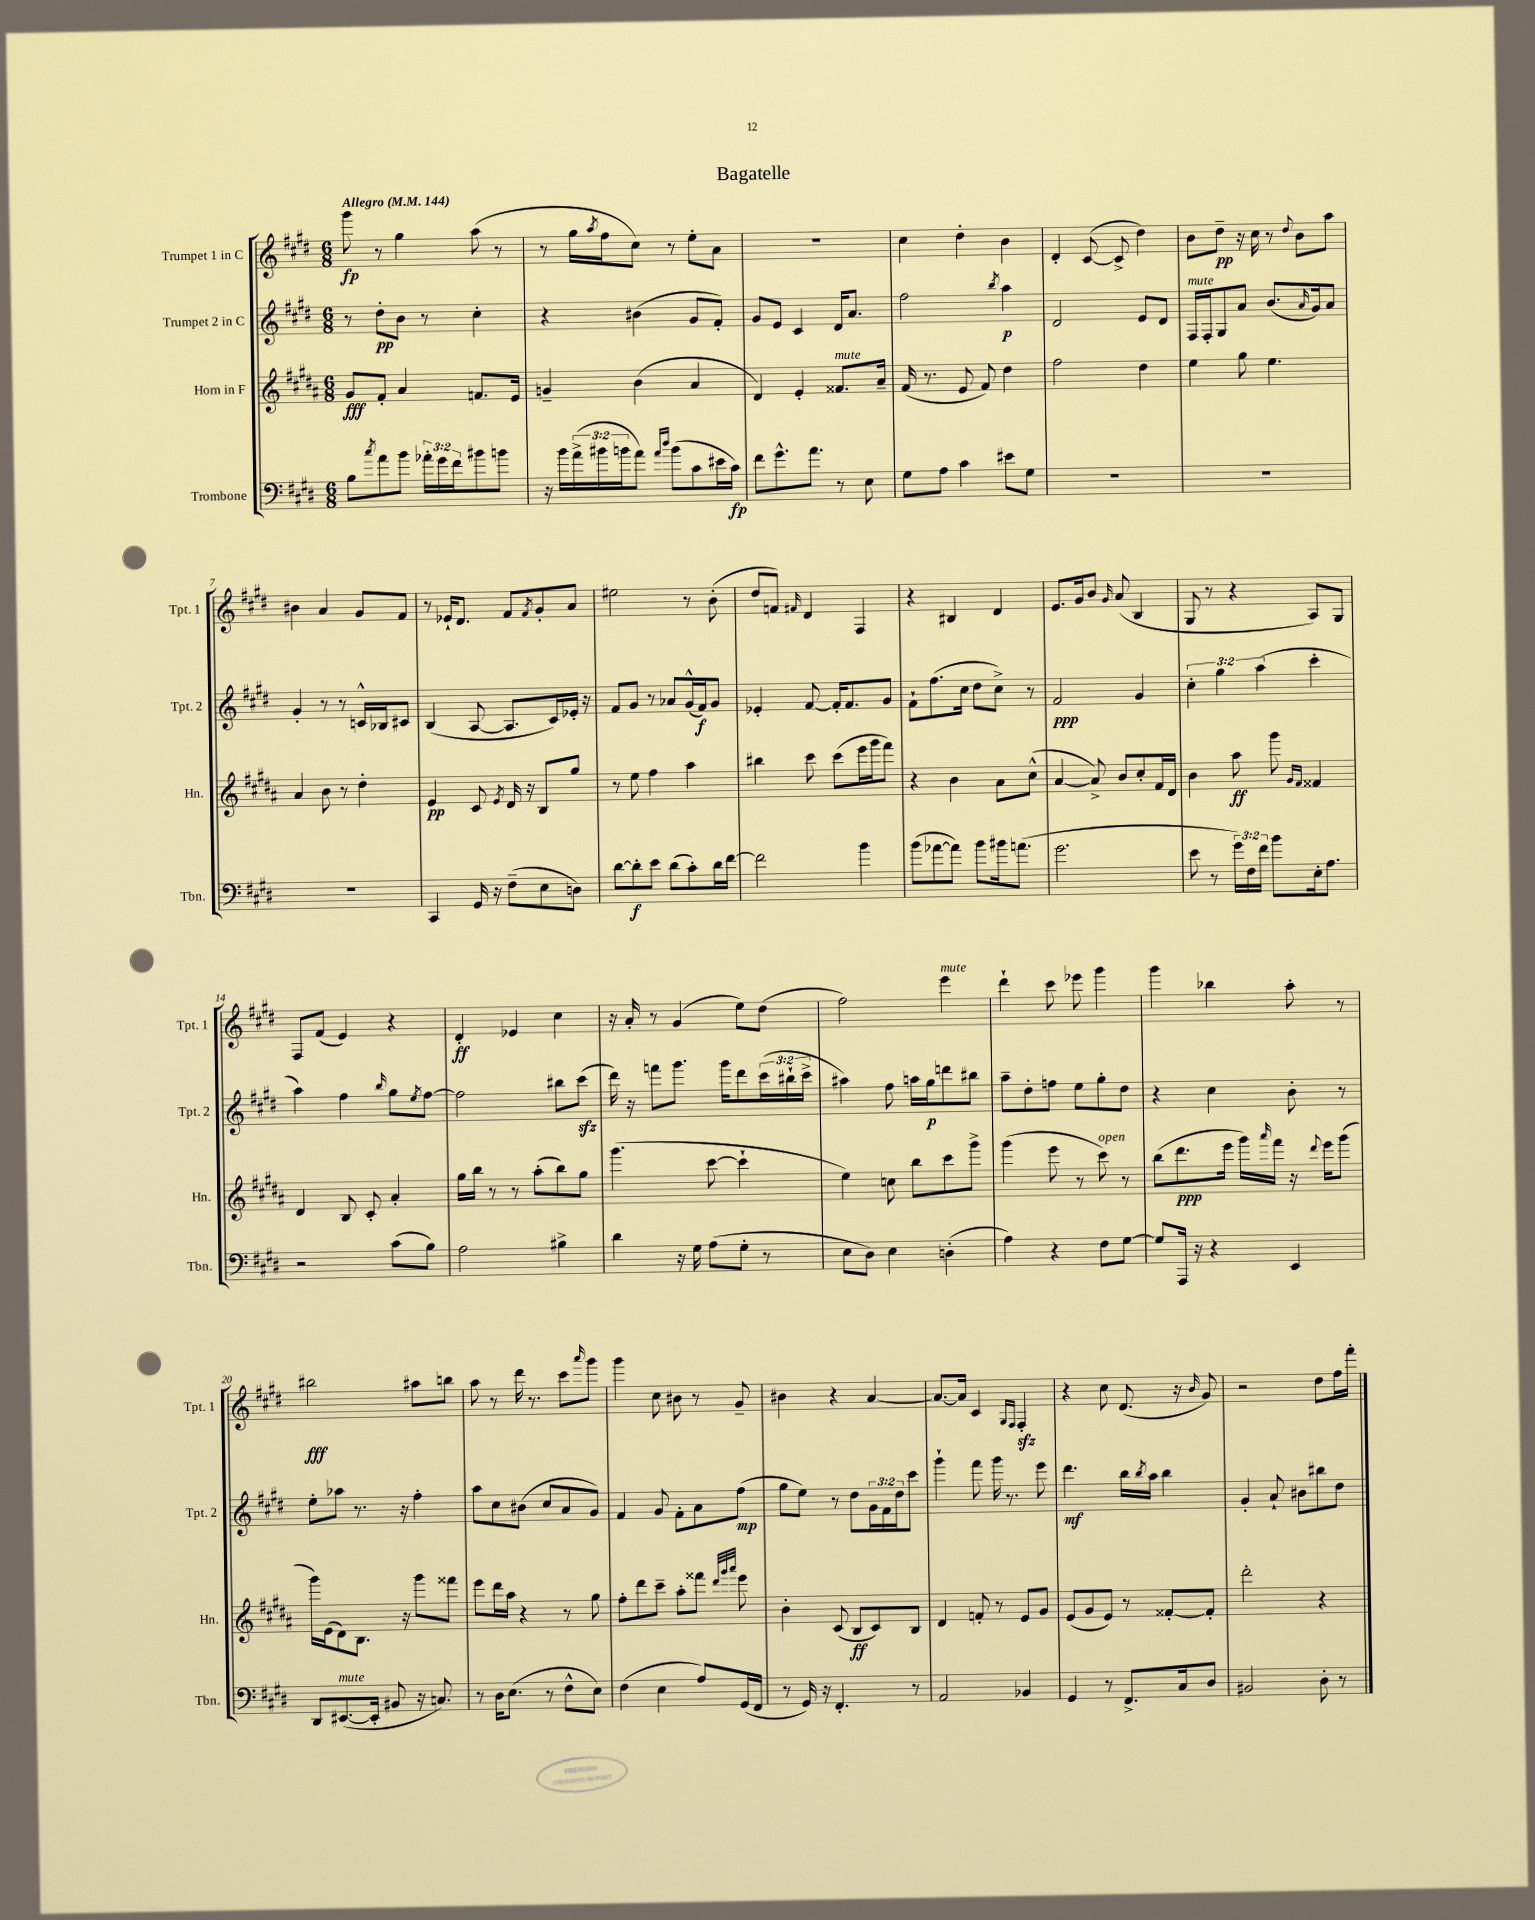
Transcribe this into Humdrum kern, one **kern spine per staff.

**kern	**dynam	**kern	**dynam	**kern	**dynam	**kern	**dynam
*part4	*part4	*part3	*part3	*part2	*part2	*part1	*part1
*staff4	*staff4	*staff3	*staff3	*staff2	*staff2	*staff1	*staff1
*I"Trombone	*	*I"Horn in F	*	*I"Trumpet 2 in C	*	*I"Trumpet 1 in C	*
*I'Tbn.	*	*I'Hn.	*	*I'Tpt. 2	*	*I'Tpt. 1	*
*clefF4	*	*clefG2	*	*clefG2	*	*clefG2	*
*k[f#c#g#d#]	*	*k[f#c#g#d#a#]	*	*k[f#c#g#d#]	*	*k[f#c#g#d#]	*
*M6/8	*	*M6/8	*	*M6/8	*	*M6/8	*
*MM144	*	*MM144	*	*MM144	*	*MM144	*
=1	=1	=1	=1	=1	=1	=1	=1
!	!	!	!	!	!	!LO:TX:a:B:t=Allegro	!
8B\L	.	8g#/L	fff	8r	.	8ggg#\	fp
8qcc#/	.	.	.	.	.	.	.
8a\	.	8f#'/J	.	8dd#'\L	pp	8r	.
8b\J	.	4a#/	.	8b\J	.	4gg#\	.
24a-X'\LL	.	.	.	8r	.	.	.
24g#\	.	.	.	.	.	.	.
24f#\J	.	.	.	.	.	.	.
8b#X\	.	8.fn/L	.	4cc#'\	.	(8aa\	.
8bn\J	.	.	.	.	.	8r	.
.	.	16e/Jk	.	.	.	.	.
=2	=2	=2	=2	=2	=2	=2	=2
16r	.	4gn~/	.	4r	.	8r	.
16b\LL	.	.	.	.	.	.	.
(24a^\	.	.	.	.	.	16gg#\LL	.
24b#X\	.	.	.	.	.	.	.
.	.	.	.	.	.	8qaa/	.
.	.	.	.	.	.	16ff#\J	.
24bn\J	.	.	.	.	.	.	.
8a\J)	.	(4b\	.	(4b#X\	.	8cc#\J)	.
16qqa/LL	.	.	.	.	.	.	.
16qqdd#/JJ	.	.	.	.	.	.	.
(8b\L	.	.	.	.	.	8r	.
8c#\	.	4a#/	.	8g#/L	.	8ee'\L	.
16e#X\L	.	.	.	8f#'/J)	.	8a\J	.
16c#\JJ)	fp	.	.	.	.	.	.
=3	=3	=3	=3	=3	=3	=3	=3
8f#\L	.	4d#/)	.	8g#/L	.	2.r	.
8.g#^^\	.	.	.	8e/J	.	.	.
.	.	4e'/	.	4c#/	.	.	.
8.a\J	.	.	.	.	.	.	.
!	!	!LO:TX:a:i:t=mute	!	!	!	!	!
8r	.	8.f##X/L	.	16d#/KL	.	.	.
.	.	.	.	8.a/J	.	.	.
8E\	.	.	.	.	.	.	.
.	.	16a#~/Jk	.	.	.	.	.
=4	=4	=4	=4	=4	=4	=4	=4
8G#\L	.	(16f#/	.	2ff#\	.	4cc#\	.
.	.	8.r	.	.	.	.	.
8A\J	.	.	.	.	.	.	.
4c#\	.	8e/	.	.	.	4dd#'\	.
.	.	8f#/)	.	.	.	.	.
.	.	.	.	8qbb/	.	.	.
8e#X\L	.	4dd#\	.	4aa\	p	4b\	.
8G#\J	.	.	.	.	.	.	.
=5	=5	=5	=5	=5	=5	=5	=5
2.r	.	2ff#\	.	2d#/	.	4d#'/	.
.	.	.	.	.	.	([8c#/	.
.	.	.	.	.	.	8c#^/]	.
.	.	4dd#\	.	8e/L	.	4dd#\)	.
.	.	.	.	8d#/J	.	.	.
=6	=6	=6	=6	=6	=6	=6	=6
!	!	!	!	!LO:TX:a:i:t=mute	!	!	!
2.r	.	4ee\	.	16F#/LL	.	8b\L	.
.	.	.	.	16F#'/J	.	.	.
.	.	.	.	8G#/	.	8dd#~\J	pp
.	.	8gg#\	.	8a/J	.	16r	.
.	.	.	.	.	.	16cc#\	.
.	.	4.ee\	.	(8.b/L	.	8r	.
.	.	.	.	.	.	8qqdd#/	.
.	.	.	.	.	.	8b\L	.
.	.	.	.	16qqa/	.	.	.
.	.	.	.	16g#/k)	.	.	.
.	.	.	.	8a/J	.	8aa\J	.
!!LO:LB:g=z
=7	=7	=7	=7	=7	=7	=7	=7
2.r	.	4a#/	.	4g#'/	.	4b#X\	.
.	.	8b\	.	8r	.	4a/	.
.	.	8r	.	8r	.	.	.
.	.	4dd#'\	.	16cn^^/LL	.	8g#/L	.
.	.	.	.	16B-X/J	.	.	.
.	.	.	.	8c#X/J	.	8f#/J	.
=8	=8	=8	=8	=8	=8	=8	=8
4CC#/	.	4e/	pp	(4B/	.	8r	.
.	.	.	.	.	.	16e-X`/KL	.
.	.	.	.	.	.	8.d#/J	.
16GG#/	.	8c#/	.	[8A/	.	.	.
16r	.	.	.	.	.	.	.
.	.	8qe/	.	.	.	.	.
(8F#~\L	.	16d#/	.	8.A/L]	.	8f#/L	.
.	.	16r	.	.	.	.	.
.	.	.	.	.	.	8qf#/	.
8E\	.	8B/L	.	.	.	8g#'/	.
.	.	.	.	16c#/L)	.	.	.
8Dn\J)	.	8gg#/J	.	16e-X'/JJ	.	8a/J	.
.	.	.	.	16r	.	.	.
=9	=9	=9	=9	=9	=9	=9	=9
[8d#\L	.	8r	.	8f#/L	.	2ee#X\	.
8d#'\]	f	8ee\	.	8g#/J	.	.	.
8e\J	.	4ff#\	.	8r	.	.	.
(8d#\L	.	.	.	8a-X/L	.	.	.
8c#'\)	.	4aa#\	.	(16g#^^/L	.	8r	.
.	.	.	.	16f#/J)	f	.	.
16d#\L	.	.	.	8g#/J	.	(8b'\	.
[16f#\JJ	.	.	.	.	.	.	.
=10	=10	=10	=10	=10	=10	=10	=10
2f#\]	.	4bb#X\	.	4e-X'/	.	8dd#/L	.
.	.	.	.	.	.	8fn/J)	.
.	.	.	.	.	.	16qqf#X/	.
.	.	8ccc#\	.	[8f#/	.	4d#/	.
.	.	(8ccc#\L	.	16f#'/KL]	.	.	.
.	.	.	.	8.f#/	.	.	.
4b\	.	16eee\L	.	.	.	4F#/	.
.	.	16ggg#\J	.	.	.	.	.
.	.	8fff#\J)	.	8g#/J	.	.	.
=11	=11	=11	=11	=11	=11	=11	=11
(8b\L	.	4r	.	8f#`\L	.	4r	.
[8a-X\	.	.	.	(8.ff#\	.	.	.
8a-\J])	.	4b\	.	.	.	4B#X/	.
.	.	.	.	16cc#\Jk	.	.	.
8b\L	.	.	.	8dd#\L	.	.	.
16b#X\k	.	8a#\L	.	8cc#^\J)	.	4d#/	.
(8.an\J	.	.	.	.	.	.	.
.	.	(8cc#^^\J	.	8r	.	.	.
=12	=12	=12	=12	=12	=12	=12	=12
2.g#\	.	[4a#/	.	2f#/	ppp	8.e/L	.
.	.	.	.	.	.	16g#/k	.
.	.	8a#^/])	.	.	.	8b/J	.
.	.	.	.	.	.	16qqg#/	.
.	.	8b/L	.	.	.	(8a/	.
.	.	8cc#'/	.	4g#/	.	4B/	.
.	.	16f#/L	.	.	.	.	.
.	.	16d#/JJ	.	.	.	.	.
=13	=13	=13	=13	=13	=13	=13	=13
8e\	.	4b\	.	6cc#'\	.	8G#/	.
8r	.	.	.	.	.	8r	.
.	.	.	.	6gg#\	.	.	.
24g#\LL)	.	8aa#\	ff	.	.	4r	.
24F#\	.	.	.	.	.	.	.
24f#\JJ	.	.	.	(6aa\	.	.	.
8b\L	.	8ggg#\	.	.	.	.	.
.	.	16qqg#/LL	.	.	.	.	.
.	.	16qqf#/JJ	.	.	.	.	.
16E'\k	.	4f##X/	.	4ccc#'\	.	8A/L)	.
8.A\J	.	.	.	.	.	.	.
.	.	.	.	.	.	8G#/J	.
!!LO:LB:g=z
=14	=14	=14	=14	=14	=14	=14	=14
2r	.	4d#/	.	4aa\)	.	8F#/L	.
.	.	.	.	.	.	(8f#/J	.
.	.	8B/	.	4ff#\	.	4e/)	.
.	.	8c#'/	.	.	.	.	.
.	.	.	.	16qqbb/	.	.	.
(8c#\L	.	4a#'/	.	8gg#\L	.	4r	.
.	.	.	.	8qee/	.	.	.
8B\J)	.	.	.	[8ff#\J	.	.	.
=15	=15	=15	=15	=15	=15	=15	=15
2A\	.	16gg#\LL	.	2ff#\]	.	4d#'/	ff
.	.	16bb\JJ	.	.	.	.	.
.	.	8r	.	.	.	.	.
.	.	8r	.	.	.	4e-X/	.
.	.	(8aa#'\L	.	.	.	.	.
4B#X^\	.	8bb\)	.	8bb#X\L	.	4cc#\	.
.	.	8gg#\J	.	(8ccc#zz\J	.	.	.
=16	=16	=16	=16	=16	=16	=16	=16
4d#\	.	(4.ggg#\	.	16ddd#\)	.	16r	.
.	.	.	.	16r	.	16a'/	.
.	.	.	.	8fffn\L	.	8r	.
16r	.	.	.	8.ggg#\J	.	(4g#/	.
16G#\	.	.	.	.	.	.	.
(8A\L	.	[8ccc#\	.	.	.	.	.
.	.	.	.	16ggg#\KL	.	.	.
8G#'\J	.	4ccc#`\]	.	8ddd#\	.	8ee\L)	.
8r	.	.	.	(24ccc#\L	.	(8dd#\J	.
.	.	.	.	24bb#X`\	.	.	.
.	.	.	.	24ccc#^\JJ	.	.	.
=17	=17	=17	=17	=17	=17	=17	=17
8E\L	.	4ee\)	.	4aa#X\)	.	2ff#\)	.
8D#\J)	.	.	.	.	.	.	.
4E\	.	8ccn\	.	8ff#\	.	.	.
.	.	8bb\L	.	16aan\LL	.	.	.
.	.	.	.	16gg#\J	p	.	.
!	!	!	!	!	!	!LO:TX:a:i:t=mute	!
(4Dn'\	.	8ccc#\	.	8dddn\	.	4eee\	.
.	.	8ggg#^\J	.	8bb#X\J	.	.	.
=18	=18	=18	=18	=18	=18	=18	=18
4A\)	.	(4ggg#\	.	8aa~\L	.	4ddd#`\	.
.	.	.	.	8dd#'\	.	.	.
4r	.	8eee\	.	8ffn\J	.	8ccc#\	.
.	.	8r	.	8ee\L	.	8eee-X\	.
!	!	!LO:TX:a:i:t=open	!	!	!	!	!
8F#\L	.	8ccc#\)	.	8gg#'\	.	4ggg#\	.
[8G#\J	.	8r	.	8dd#\J	.	.	.
=19	=19	=19	=19	=19	=19	=19	=19
8G#/L]	.	(8bb\L	.	4r	.	4ggg#\	.
16AAA/Jk	.	8.ddd#\	ppp	.	.	.	.
16r	.	.	.	.	.	.	.
4r	.	.	.	4cc#\	.	4bb-X\	.
.	.	16eee\Jk	.	.	.	.	.
.	.	16ggg#\LL)	.	.	.	.	.
.	.	16qqaaa#/	.	.	.	.	.
.	.	16fff#\JJ	.	.	.	.	.
4EE/	.	16r	.	8b'\	.	8aa'\	.
.	.	8qqddd#/	.	.	.	.	.
.	.	16eee\KL	.	.	.	.	.
.	.	(8ggg#\J	.	8r	.	8r	.
!!LO:LB:g=z
=20	=20	=20	=20	=20	=20	=20	=20
8DD#/L	.	16ggg#\LL)	.	8ee'\L	.	2bb#X\	fff
.	.	(16e\J	.	.	.	.	.
!LO:TX:a:i:t=mute	!	!	!	!	!	!	!
([8.EE#X/	.	8d#\)	.	8aa-X\J	.	.	.
.	.	8.B\J	.	8.r	.	.	.
16EE#'/Jk]	.	.	.	.	.	.	.
8BB#X/	.	.	.	.	.	.	.
.	.	16r	.	16r	.	.	.
16r	.	8ggg#\L	.	4ff#'\	.	8aa#X\L	.
8.Cn/)	.	.	.	.	.	.	.
.	.	8fff##X\J	.	.	.	8bbn\J	.
=21	=21	=21	=21	=21	=21	=21	=21
8r	.	8eee\L	.	8aa\L	.	8aa\	.
16D#\KL	.	16ddd#\L	.	8cc#\	.	8r	.
(8.E\J	.	16aa#\JJ	.	.	.	.	.
.	.	4r	.	(8b#X\J	.	16ddd#\	.
.	.	.	.	.	.	8.r	.
8r	.	.	.	8cc#/L	.	.	.
8F#^^\L	.	8r	.	8a/	.	8ccc#\L	.
.	.	.	.	.	.	16qqaaa/	.
8E\J)	.	8gg#\	.	8g#/J)	.	8ggg#\J	.
=22	=22	=22	=22	=22	=22	=22	=22
(4F#\	.	8ff#'\L	.	4f#/	.	4ggg#\	.
.	.	8ddd#\	.	.	.	.	.
4E\	.	8ccc#~\J	.	8g#/	.	8cc#\	.
.	.	8aa#'\L	.	8f#'\L	.	8b#X\	.
8A/L)	.	8fff##X\J	.	8a\	.	8r	.
.	.	32qqddd#/LLL	.	.	.	.	.
.	.	32qqggg#/	.	.	.	.	.
.	.	32qqaaa#/JJJ	.	.	.	.	.
(16GG#/L	.	8eee\	.	(8ff#\J	mp	8g#~/	.
16FF#/JJ	.	.	.	.	.	.	.
=23	=23	=23	=23	=23	=23	=23	=23
8r	.	4b'\	.	8gg#\L	.	4b#X\	.
16GG#/)	.	.	.	8ee\J)	.	.	.
16r	.	.	.	.	.	.	.
4.FF#'/	.	(8c#/	.	8r	.	4r	.
.	.	8B/L	ff	8dd#\L	.	.	.
.	.	8c#/)	.	24g#\L	.	[4a/	.
.	.	.	.	24f#\	.	.	.
.	.	.	.	24dd#\J	.	.	.
8r	.	8B/J	.	8ccc#\J	.	.	.
=24	=24	=24	=24	=24	=24	=24	=24
2AA/	.	4d#/	.	4ggg#`\	.	8.a/L_	.
.	.	.	.	.	.	16a/Jk]	.
.	.	8fn'/	.	8fff#\	.	4c#/	.
.	.	8r	.	16ggg#\	.	.	.
.	.	.	.	8.r	.	.	.
.	.	.	.	.	.	16qqG#/LL	.
.	.	.	.	.	.	16qqF#/JJ	.
4BB-X/	.	8e/L	.	.	.	4F#zz'/	.
.	.	8g#/J	.	8eee\	.	.	.
=25	=25	=25	=25	=25	=25	=25	=25
4GG#/	.	(8e/L	.	4.ddd#\	mf	4r	.
.	.	8g#/	.	.	.	.	.
8r	.	8e/J)	.	.	.	8cc#\	.
8.FF#^/L	.	8r	.	16bb\LL	.	(8.d#/	.
.	.	.	.	8qbb/	.	.	.
.	.	.	.	16aa\JJ	.	.	.
.	.	[8f##X'/L	.	4bb\	.	.	.
16C#/k	.	.	.	.	.	16r	.
.	.	.	.	.	.	16qqb/	.
8D#/J	.	8f##'/J]	.	.	.	8g#/)	.
=26	=26	=26	=26	=26	=26	=26	=26
2BB#X/	.	2ddd#'\	.	4g#'/	.	2r	.
.	.	.	.	8a`/	.	.	.
.	.	.	.	8b#X\L	.	.	.
8D#'\	.	4r	.	8bb#X\	.	8dd#\L	.
8r	.	.	.	8dd#\J	.	16ff#\L	.
.	.	.	.	.	.	16fff#'\JJ	.
==	==	==	==	==	==	==	==
*-	*-	*-	*-	*-	*-	*-	*-
